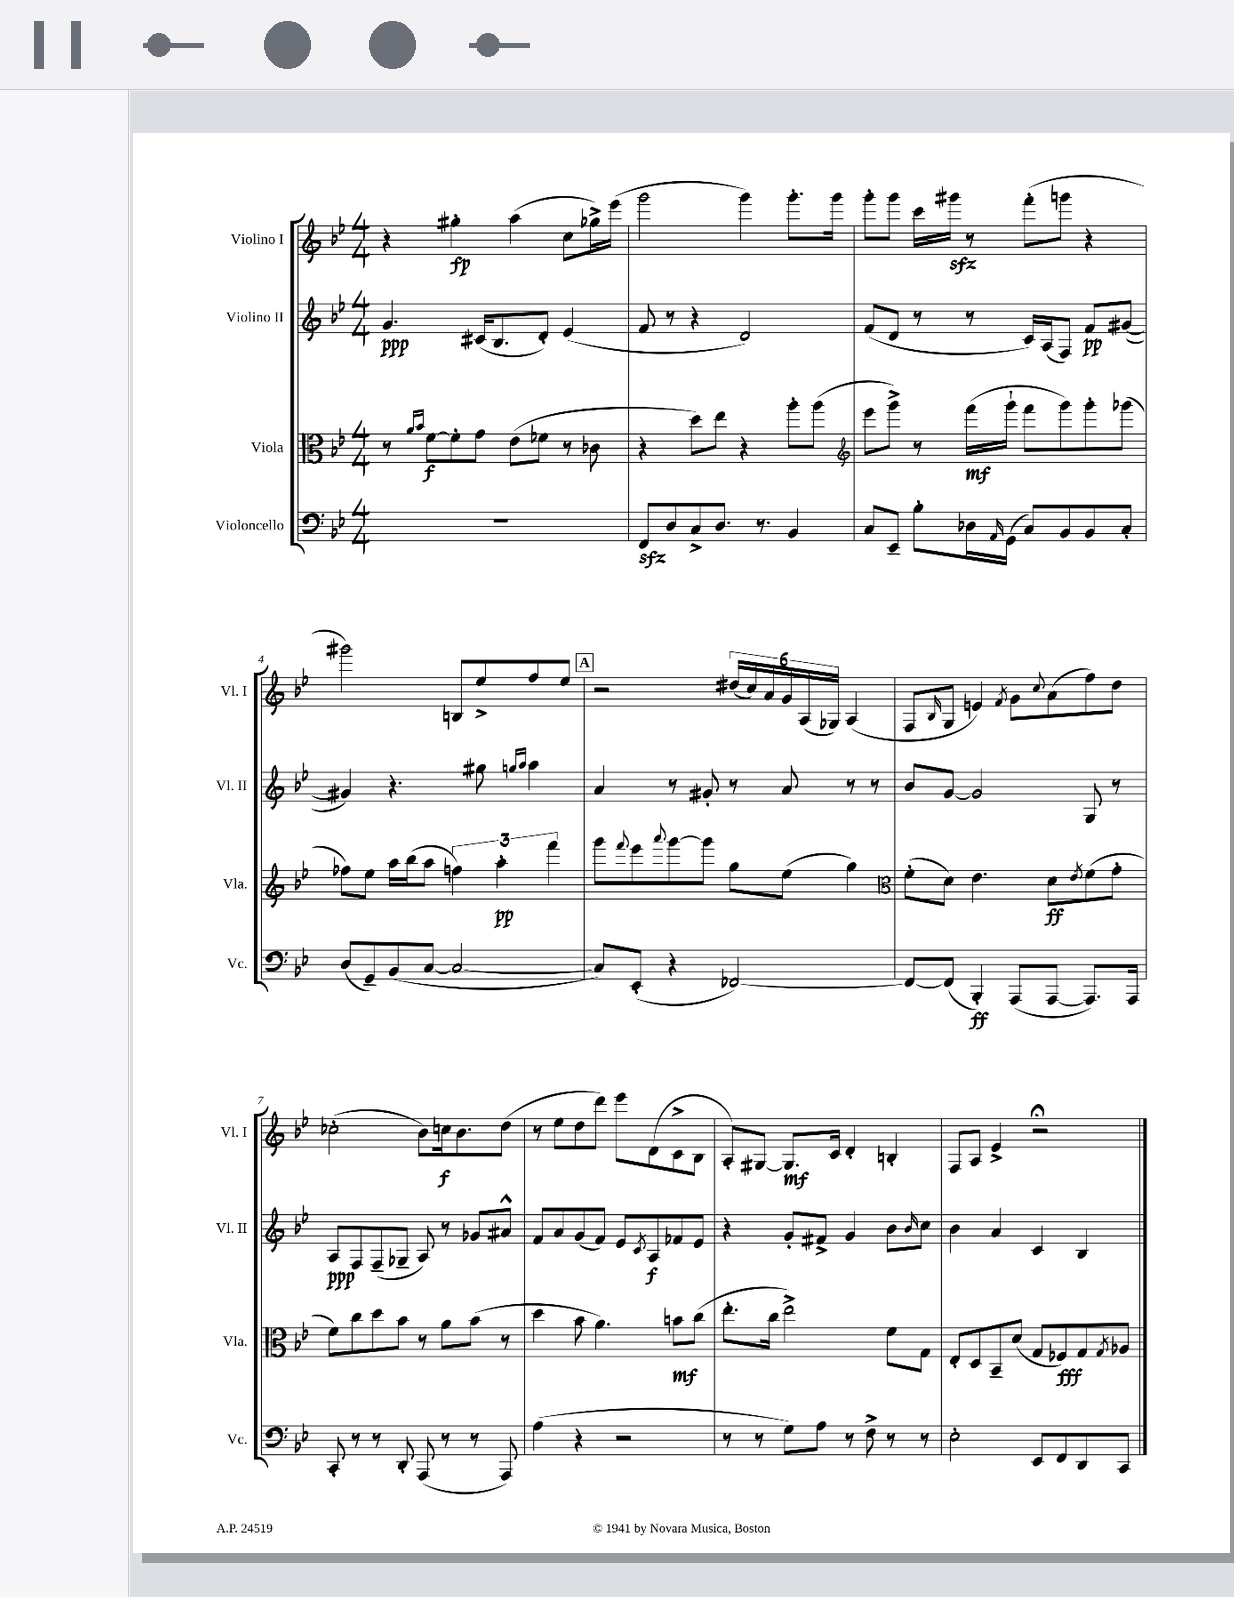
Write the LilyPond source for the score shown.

<<
\new StaffGroup <<
\new Staff = "s0" \with { instrumentName = "Violino I" shortInstrumentName = "Vl. I" } {
    \clef treble \key bes \major \numericTimeSignature \time 4/4
    r4 gis''4-.\fp a''4( c''8 ges''16->) ees'''16( |
    g'''2 g'''4) g'''8.-. g'''16 |
    g'''8-. g'''8 c'''16 gis'''16\sfz r8 f'''8-.( g'''8 r4 |
    gis'''2) b8 ees''8-> f''8 ees''8 |
    \mark \markup { \box "A" } r2 \tuplet 6/4 { dis''16( c''16) a'16 g'16 a16( ges16) } a4( |
    f8 \grace { bes16 } g8 e'4) \acciaccatura { f'8 } g'8 \appoggiatura { c''8 } a'8( f''8) d''8 |
    ces''2-.( bes'8) c''16\f bes'8. d''8( |
    r8 ees''8 d''8 d'''8) ees'''8 d'8( c'8-> bes8 |
    a8-.) gis8~ gis8.\mf c'16 d'4-. b4-. |
    f8 a8 ees'4-> r2\fermata \bar "|." |
}
\new Staff = "s1" \with { instrumentName = "Violino II" shortInstrumentName = "Vl. II" } {
    \clef treble \key bes \major \numericTimeSignature \time 4/4
    g'4.\ppp cis'16( bes8. d'8-.) ees'4( |
    f'8 r8 r4 d'2) |
    f'8( d'8 r8 r8 c'16) a16( f8) f'8\pp gis'8~( |
    gis'4) r4. gis''8 \grace { g''16 a''16 } a''4 |
    \mark \markup { \box "A" } a'4 r8 gis'8-. r8 a'8 r8 r8 |
    bes'8 g'8~ g'2 g8 r8 |
    a8\ppp f8 f8--( ges8-- a8) r8 ges'8 ais'8-^ |
    f'8 a'8 g'8( f'8) ees'8 \acciaccatura { c'8 } a8\f fes'8 ees'8 |
    r4 g'8-. fis'8-> g'4 bes'8 \grace { bes'16 } c''8 |
    bes'4 a'4 c'4 bes4 \bar "|." |
}
\new Staff = "s2" \with { instrumentName = "Viola" shortInstrumentName = "Vla." } {
    \clef alto \key bes \major \numericTimeSignature \time 4/4
    r8 \grace { a'16 bes'16 } f'8~\f f'8-. g'8 ees'8( fes'8 r8 ces'8 |
    r4 d''8) ees''8 r4 a''8-. a''8( |
    \clef treble ees'''8 g'''8->) r8 f'''16\mf( g'''16-! f'''8 g'''8) g'''8-. ges'''8( |
    fes''8) ees''8 a''16 bes''16( a''8 \tuplet 3/2 { f''4) a''4-.\pp f'''4 } |
    \mark \markup { \box "A" } g'''8 \appoggiatura { f'''8 } ees'''8 \appoggiatura { a'''8 } g'''8~ g'''8 g''8 ees''8( g''4) |
    \clef alto f'8-.( d'8) ees'4. d'8\ff \acciaccatura { ees'8 } f'8( g'8-. |
    f'8) c''8 d''8 bes'8 r8 a'8 bes'8( r8 |
    d''4 bes'8 a'4.) b'8\mf c''8( |
    ees''8.-. c''16 ees''2->) f'8 g8 |
    ees8-. d8 bes,8-- d'8( g8 fes8\fff) g8 \acciaccatura { g8 } aes8 \bar "|." |
}
\new Staff = "s3" \with { instrumentName = "Violoncello" shortInstrumentName = "Vc." } {
    \clef bass \key bes \major \numericTimeSignature \time 4/4
    R1 |
    f,8\sfz d8 c8-> d8. r8. bes,4 |
    c8 ees,8-- bes8-. des16 \grace { a,16 } g,16( c8) bes,8 bes,8 c8-. |
    d8( g,8--) bes,8( c8~ c2~ |
    \mark \markup { \box "A" } c8) ees,8-.( r4 fes,2~) |
    fes,8~ fes,8( bes,,4-.\ff) a,,8( a,,8~ a,,8.) a,,16 |
    c,8-. r8 r8 d,8-. a,,8( r8 r8 a,,8) |
    a4( r4 r2 |
    r8 r8 g8) a8 r8 f8-> r8 r8 |
    ees2-. ees,8 f,8 d,8 c,8 \bar "|." |
}
>>
>>
